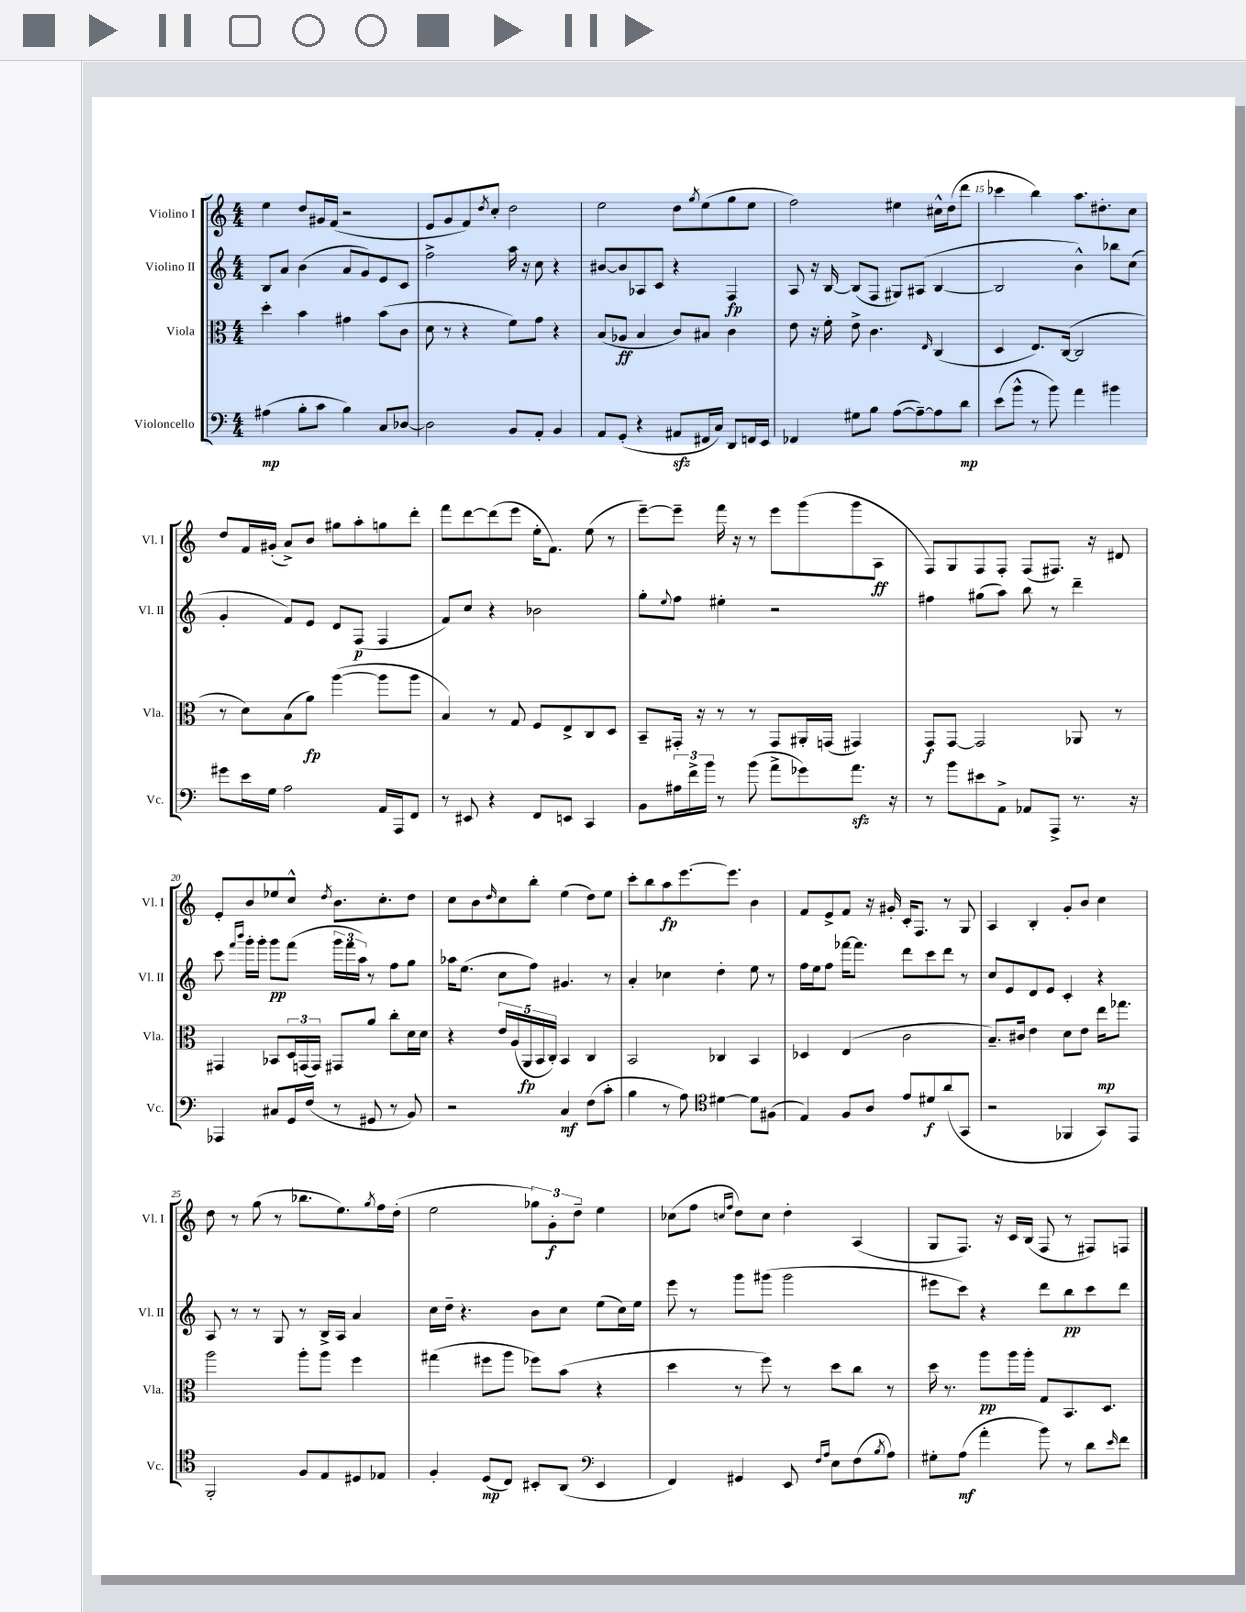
<<
\new StaffGroup <<
\new Staff = "s0" \with { instrumentName = "Violino I" shortInstrumentName = "Vl. I" } {
    \clef treble \key c \major \numericTimeSignature \time 4/4
    e''4 d''8 gis'16 f'16( r2 |
    e'8 g'8 f'8) \acciaccatura { d''8 } c''8-. d''2 |
    e''2 d''8 \acciaccatura { g''8 } e''8( g''8 e''8 |
    f''2) eis''4 cis''16-^ d''16( d'''8 |
    ces'''4 b''4) a''8. dis''8.-. c''8 |
    d''8 f'16 gis'16-.( a'8->) b'8 gis''8 a''8-. g''8 d'''8-. |
    f'''8 d'''8~ d'''8( e'''8 e''16-. f'8.) e''8( r8 |
    e'''8~--) e'''8-- f'''16 r16 r8 e'''8 g'''8( g'''8 a8\ff |
    f8) g8 f8 f8-. f8( fis8.) r16 dis'8 |
    e'8-. b'8 ees''8 c''8-^ \acciaccatura { d''8 } b'8. c''8.-. d''8 |
    c''8 b'8 \grace { d''16 } c''8 b''8-. e''4( d''8) e''8 |
    c'''8-. b''8 a''8\fp e'''8.~ e'''8. b'4 |
    f'8 e'8-> f'8 r16 gis'16-. c'16-. f8. r8 g8 |
    a4 b4-. g'8-. b'8 c''4 |
    d''8 r8 g''8( r8 bes''8. e''8.) \acciaccatura { g''8 } f''16 d''16-.( |
    e''2 \tuplet 3/2 { ges''8) g'8-.\f d''8-- } e''4 |
    ces''8( f''8 \grace { c''16 f''16 } d''8) c''8 d''4-. a4( |
    g8 f8.) r16 c'16 b16( f8 r8 fis8) f8 \bar "|." |
}
\new Staff = "s1" \with { instrumentName = "Violino II" shortInstrumentName = "Vl. II" } {
    \clef treble \key c \major \numericTimeSignature \time 4/4
    b8 a'8 b'4( a'8 g'8) e'8 c'8 |
    f''2-> a''16 r16 c''8 r4 |
    bis'8~ bis'8 aes8 c'8 r4 f4\fp |
    a8 r16 b16~ b8( f8 gis8) ais8( b4~ |
    b2 b'4-^) bes''8 c''8( |
    g'4-. f'8) e'8 d'8 f8\p( f4 |
    f'8) c''8 r4 bes'2 |
    g''8-. \appoggiatura { e''8 } f''8 eis''4-. r2 |
    fis''4 gis''8( a''8) b''8 r8 d'''4-- |
    c'''8 \grace { f'''16 b'''16 } g'''16-. g'''16-. g'''8\pp f'''8( \tuplet 3/2 { g'''16 f'''16 a''16) } r8 f''8 g''8 |
    aes''16 e''8.( c''8 f''8) gis'4. r8 |
    a'4-. ces''4 d''4-. e''8 r8 |
    f''16 e''16 f''8 fes'''16~ fes'''8. d'''8 c'''8 d'''8 r8 |
    c''8 e'8 d'8 e'8 c'4-. r4 |
    a8 r8 r8 g8 r8 b16-> a16 a'4 |
    c''16 d''16-- r4. b'8 c''8 e''8( c''16) e''16 |
    e'''8 r8 g'''8 gis'''8( gis'''2 |
    eis'''8 c'''8) r4 d'''8 b''8\pp c'''8 d'''8 \bar "|." |
}
\new Staff = "s2" \with { instrumentName = "Viola" shortInstrumentName = "Vla." } {
    \clef alto \key c \major \numericTimeSignature \time 4/4
    d''4-. b'4 gis'4 b'8( c'8 |
    d'8 r8 r4 f'8) g'8 r4 |
    b8( aes8\ff b4 c'8) bis8 c'4 |
    e'8 r16 f'16-. e'8-> c'4. \grace { e16 } c4( |
    d4 e8.) c16~( c2 |
    r8 d'8) b8( a'8\fp) a''4~( a''8 a''8 |
    b4) r8 g8 f8 e8-> c8 d8 |
    b,8-- gis,16-. r16 r8 r8 gis,8 ais,16-. g,16( gis,4) |
    g,8\f g,8~ g,2 aes,8 r8 |
    gis,4 bes,8 \tuplet 3/2 { d16 g,16( g,16) } gis,8 a'8 c''8-. d'16 d'16 |
    r4 \tuplet 5/4 { e'16 a16( a,16\fp b,16 c16-.) } b,4 c4 |
    b,2 ces4 b,4 |
    des4 e4( c'2 |
    b8.--) cis'16 e'4 d'8 e'8 e''16\mp ges''8. |
    a''2 a''8-. a''8 f''4 |
    gis''4( fis''8 a''8 fes''8) b'8( r4 |
    d''4 r8 f''8) r8 d''8 c''8 r8 |
    d''16 r8. a''8\pp a''16 a''16-. g8 b,8. d8. \bar "|." |
}
\new Staff = "s3" \with { instrumentName = "Violoncello" shortInstrumentName = "Vc." } {
    \clef bass \key c \major \numericTimeSignature \time 4/4
    ais4\mp( b8-. c'8 b4) c8 des8~ |
    des2 b,8 a,8-. b,4 |
    a,8 g,8-.( r4 ais,8\sfz fis,16 c16) d,8 f,16 e,16 |
    fes,4 gis8 b8 a8~( a8~--) a8 d'8\mp |
    e'8( b'8-^ r8 b'8) a'4 bis'4 |
    gis'8 e'16 g16 a2 a,16 a,,16 f,8 |
    r8 eis,8 r4 f,8 e,8 c,4 |
    b,8 \tuplet 3/2 { ais16 f'16-> b'16 } r8 b'8( a'8-> ges'8) a'8.\sfz r16 |
    r8 b'8 eis'8 a,8-> aes,8 a,,8-> r8. r16 |
    aes,,4 cis8 g,16 f16( r8 gis,8 r8 b,8) |
    r2 c4\mf f8( c'8-. |
    b4 r8 a8) \clef tenor dis'4~ dis'8 fis8( |
    e4) f8 a8 e'8 dis'8\f a'8( g,8 |
    r2 fes,4 g,8) e,8 |
    f,2-. f8 e8 dis8 ees8 |
    f4-. d8\mp( c8) bis,8-. a,8( \clef bass e,4 |
    f,4) gis,4 e,8 \grace { f16 a16 } e8 f8( \acciaccatura { b8 } a8) |
    gis8-. a8\mf( a'4-. b'8) r8 d'8 \grace { e'16 } f'8 \bar "|." |
}
>>
>>
\layout { \context { \Score currentBarNumber = #11 \override BarNumber.break-visibility = ##(#f #t #t) barNumberVisibility = #(every-nth-bar-number-visible 5) } }
